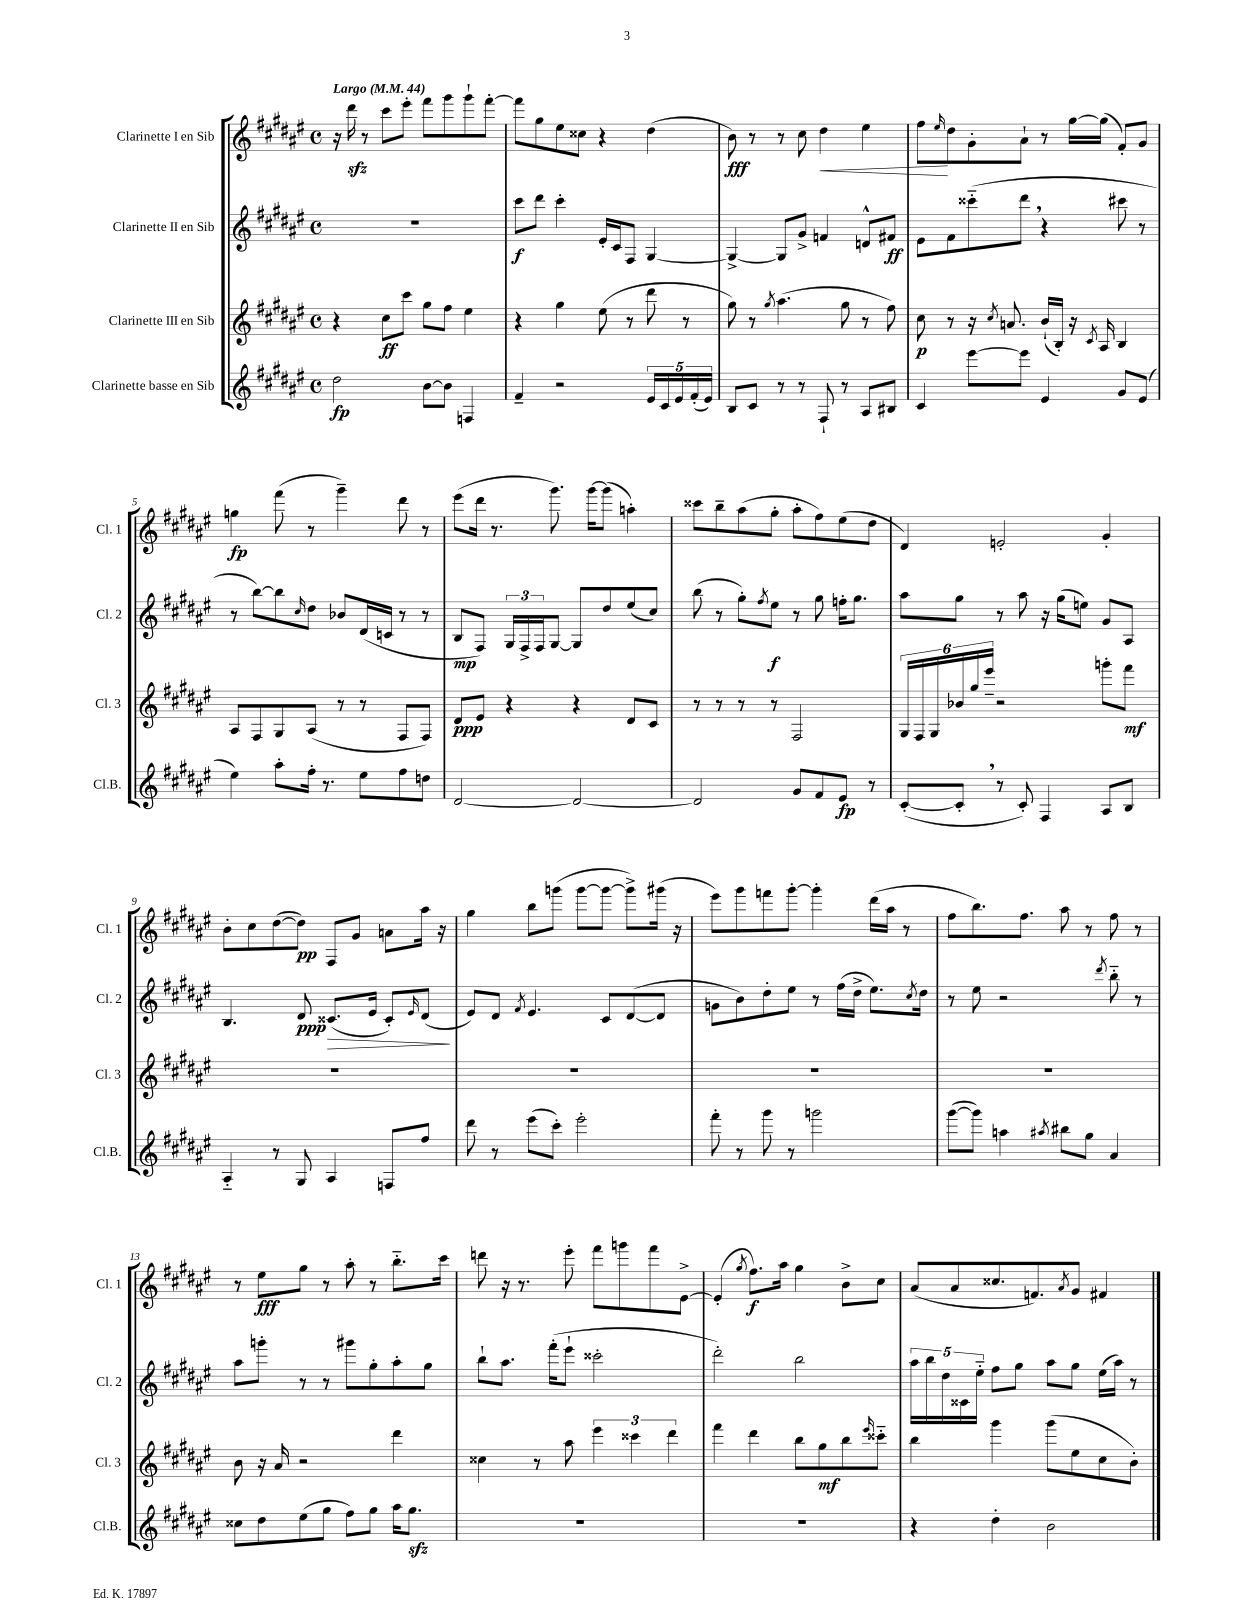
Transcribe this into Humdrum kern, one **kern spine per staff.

**kern	**dynam	**kern	**dynam	**kern	**dynam	**kern	**dynam
*part4	*part4	*part3	*part3	*part2	*part2	*part1	*part1
*staff4	*staff4	*staff3	*staff3	*staff2	*staff2	*staff1	*staff1
*I"Clarinette basse en Sib	*	*I"Clarinette III en Sib	*	*I"Clarinette II en Sib	*	*I"Clarinette I en Sib	*
*I'Cl.B.	*	*I'Cl. 3	*	*I'Cl. 2	*	*I'Cl. 1	*
*clefG2	*	*clefG2	*	*clefG2	*	*clefG2	*
*k[f#c#g#d#a#e#]	*	*k[f#c#g#d#a#e#]	*	*k[f#c#g#d#a#e#]	*	*k[f#c#g#d#a#e#]	*
*M4/4	*	*M4/4	*	*M4/4	*	*M4/4	*
*met(c)	*	*met(c)	*	*met(c)	*	*met(c)	*
*MM44	*	*MM44	*	*MM44	*	*MM44	*
=1	=1	=1	=1	=1	=1	=1	=1
!	!	!	!	!	!	!LO:TX:a:B:t=Largo	!
2dd#\	fp	4r	.	1r	.	16r	.
.	.	.	.	.	.	16ddd#zz\	.
.	.	.	.	.	.	8r	.
.	.	8cc#\L	ff	.	.	8ccc#\L	.
.	.	8ccc#\J	.	.	.	8eee#'\J	.
[8b\L	.	8gg#\L	.	.	.	8fff#\L	.
8b\J]	.	8ff#\J	.	.	.	8ggg#\	.
4Fn/	.	4ee#\	.	.	.	8ggg#`\	.
.	.	.	.	.	.	[8fff#'\J	.
=2	=2	=2	=2	=2	=2	=2	=2
4f#~/	.	4r	.	8ccc#\L	f	8fff#\L]	.
.	.	.	.	8ddd#\J	.	8gg#\	.
2r	.	4gg#\	.	4ccc#'\	.	8ee#\	.
.	.	.	.	.	.	8cc##X\J	.
.	.	(8ee#\	.	16e#'/LL	.	4r	.
.	.	.	.	16c#/J	.	.	.
.	.	8r	.	8F#/J	.	.	.
20e#/LL	.	8ddd#\	.	[4G#/	.	(4dd#\	.
20c#/	.	.	.	.	.	.	.
20e#/	.	.	.	.	.	.	.
.	.	8r	.	.	.	.	.
(20f#'/	.	.	.	.	.	.	.
20e#/JJ)	.	.	.	.	.	.	.
=3	=3	=3	=3	=3	=3	=3	=3
8B/L	.	8gg#\)	.	4G#^/_	.	8b\)	fff
8c#/J	.	8r	.	.	.	8r	.
.	.	8qgg#/	.	.	.	.	.
8r	.	(4.aa#\	.	8G#/L]	.	8r	.
8r	.	.	.	8g#^/J	.	8cc#\	.
!	!	!	!	!	!	!	!LO:HP:b
8F#`/	.	.	.	4fn/	.	4dd#\	<
8r	.	8gg#\	.	.	.	.	.
8A#/L	.	8r	.	8dn^^/L	.	4ee#\	.
8B#X/J	.	8ff#\)	.	8f#X/J	ff	.	.
=4	=4	=4	=4	=4	=4	=4	=4
4c#/	.	8cc#\	p	8e#\L	.	8ff#\L	.
.	.	.	.	.	.	16qqee#/	.
.	.	8r	.	8f#\	.	8dd#\	[
[8eee#\L	.	16r	.	(8ccc##X\	.	8g#'\	.
.	.	8qcc#/	.	.	.	.	.
.	.	8.an/	.	.	.	.	.
8eee#\J]	.	.	.	8ddd#,\J	.	8a#`\J	.
4e#/	.	(16b`/LL	.	4r	.	8r	.
.	.	16B'/JJ)	.	.	.	.	.
.	.	16r	.	.	.	[16gg#\LL	.
.	.	8qc#/	.	.	.	.	.
.	.	16A#/	.	.	.	(16gg#\JJ]	.
8g#/L	.	4B/	.	8ccc#X\	.	8f#'/L)	.
(8e#/J	.	.	.	8r	.	8g#/J	.
!!LO:LB:g=z
=5	=5	=5	=5	=5	=5	=5	=5
4ee#\)	.	8A#/L	.	8r	.	4ggn\	fp
.	.	8F#/	.	[8bb\L)	.	.	.
8aa#'\L	.	8G#/	.	8bb\]	.	(8fff#\	.
.	.	.	.	16qqcc#/	.	.	.
16ff#'\Jk	.	(8A#/J	.	8dd#\J	.	8r	.
8.r	.	.	.	.	.	.	.
.	.	8r	.	8b-X/L	.	4ggg#~\)	.
8ee#\L	.	8r	.	(16d#/L	.	.	.
.	.	.	.	16cn/JJ	.	.	.
8ff#\	.	8F#/L	.	8r	.	8ddd#\	.
8ddn\J	.	8F#/J)	.	8r	.	8r	.
=6	=6	=6	=6	=6	=6	=6	=6
[2d#/	.	8d#/L	ppp	8B/L	mp	(8eee#\L	.
.	.	8e#/J	.	8F#/J)	.	16ddd#\Jk	.
.	.	.	.	.	.	8.r	.
.	.	4r	.	24G#/LL	.	.	.
.	.	.	.	24F#^/	.	.	.
.	.	.	.	24F#/J	.	.	.
.	.	.	.	[8G#/J	.	8.ggg#\)	.
2d#/_	.	4r	.	8G#/L]	.	.	.
.	.	.	.	.	.	[16ggg#\KL	.
.	.	.	.	8dd#/	.	(8ggg#\J]	.
.	.	8d#/L	.	(8ee#/	.	4aan'\)	.
.	.	8c#/J	.	8cc#/J)	.	.	.
=7	=7	=7	=7	=7	=7	=7	=7
2d#/]	.	8r	.	(8bb\	.	8ccc##X\L	.
.	.	8r	.	8r	.	8bb~\	.
.	.	8r	.	8gg#'\L)	.	(8aa#\	.
.	.	.	.	8qff#/	.	.	.
.	.	8r	.	8ee#\J	f	8gg#'\J	.
8g#/L	.	2F#/	.	8r	.	8aa#'\L	.
8f#/	.	.	.	8gg#\	.	8ff#\)	.
8e#/J	fp	.	.	16ffn'\KL	.	(8ee#\	.
.	.	.	.	8.gg#\J	.	.	.
8r	.	.	.	.	.	8dd#\J	.
=8	=8	=8	=8	=8	=8	=8	=8
([8c#'/L	.	24G#/LL	.	8aa#\L	.	4d#/)	.
.	.	24F#/	.	.	.	.	.
.	.	24G#/	.	.	.	.	.
8c#',/J]	.	24b-X/	.	8gg#\J	.	.	.
.	.	24gg#/	.	.	.	.	.
.	.	24eee#~/JJ	.	.	.	.	.
8r	.	2r	.	8r	.	2en'/	.
8c#'/)	.	.	.	8aa#\	.	.	.
4F#/	.	.	.	16r	.	.	.
.	.	.	.	(16gg#\KL	.	.	.
.	.	.	.	8een\J)	.	.	.
8A#/L	.	8gggn'\L	.	8g#/L	.	4g#'/	.
8B/J	.	8fff#\J	mf	8A#/J	.	.	.
!!LO:LB:g=z
=9	=9	=9	=9	=9	=9	=9	=9
4A#/	.	1r	.	4.B/	.	8b'\L	.
.	.	.	.	.	.	8cc#\	.
8r	.	.	.	.	.	([8dd#\	.
8G#/	.	.	.	8d#/	ppp	8dd#\J])	pp
!	!	!	!	!	!LO:HP:b	!	!
4A#/	.	.	.	(8.c##X/L	>	8F#/L	.
.	.	.	.	.	.	8g#/J	.
.	.	.	.	16e#/Jk	.	.	.
8Fn/L	.	.	.	8c##'/L)	.	8an\L	.
.	.	.	.	16qqe#/	.	.	.
8ff#/J	.	.	.	(8d#/J	.	16aa#\Jk	.
.	.	.	.	.	.	16r	.
.	.	.	.	.	]	.	.
=10	=10	=10	=10	=10	=10	=10	=10
8ddd#\	.	1r	.	8e#/L)	.	4gg#\	.
8r	.	.	.	8d#/J	.	.	.
.	.	.	.	8qf#/	.	.	.
(8eee#\L	.	.	.	4.e#/	.	8bb\L	.
8ccc#'\J)	.	.	.	.	.	(8gggn\J	.
2eee#'\	.	.	.	.	.	[8ggg\L	.
.	.	.	.	8c#/L	.	8ggg\J_	.
.	.	.	.	([8d#/	.	8ggg^\L])	.
.	.	.	.	8d#/J]	.	(16ggg#X\Jk	.
.	.	.	.	.	.	16r	.
=11	=11	=11	=11	=11	=11	=11	=11
8fff#'\	.	1r	.	8gn\L	.	8eee#\L)	.
8r	.	.	.	8b\)	.	8ggg#\	.
8ggg#\	.	.	.	8dd#'\	.	8fffn\	.
8r	.	.	.	8ee#\J	.	[8ggg#'\J	.
2gggn\	.	.	.	8r	.	4ggg#'\]	.
.	.	.	.	(16ff#\LL	.	.	.
.	.	.	.	16dd#^\JJ	.	.	.
.	.	.	.	8.ee#\L)	.	(16ddd#\LL	.
.	.	.	.	.	.	16aa#\JJ	.
.	.	.	.	.	.	8r	.
.	.	.	.	8qcc#/	.	.	.
.	.	.	.	16dd#\Jk	.	.	.
=12	=12	=12	=12	=12	=12	=12	=12
([8ggg#\L	.	1r	.	8r	.	8ff#\L	.
8ggg#\J])	.	.	.	8ee#\	.	8.bb\)	.
4aan\	.	.	.	2r	.	.	.
.	.	.	.	.	.	8.ff#\J	.
8qaa#X/	.	.	.	.	.	.	.
8bb#X\L	.	.	.	.	.	8aa#\	.
8gg#\J	.	.	.	.	.	8r	.
.	.	.	.	8qddd#/	.	.	.
4a#/	.	.	.	8bb\	.	8ff#\	.
.	.	.	.	8r	.	8r	.
!!LO:LB:g=z
=13	=13	=13	=13	=13	=13	=13	=13
8cc##X\L	.	8b\	.	8aa#\L	.	8r	.
8dd#\	.	16r	.	8gggn'\J	.	8ee#\L	fff
.	.	16a#/	.	.	.	.	.
(8ee#\	.	2r	.	8r	.	8gg#\J	.
8gg#\J	.	.	.	8r	.	8r	.
8ff#\L)	.	.	.	8ggg#X\L	.	8aa#'\	.
8gg#\J	.	.	.	8gg#'\	.	8r	.
16aa#\KL	.	4ddd#\	.	8aa#'\	.	8.bb\L	.
8.gg#zz\J	.	.	.	.	.	.	.
.	.	.	.	8gg#\J	.	.	.
.	.	.	.	.	.	16ccc#\Jk	.
=14	=14	=14	=14	=14	=14	=14	=14
1r	.	4cc##X\	.	8bb`\L	.	8dddn\	.
.	.	.	.	8.aa#\J	.	16r	.
.	.	.	.	.	.	8.r	.
.	.	8r	.	.	.	.	.
.	.	.	.	(16fff#'\KL	.	.	.
.	.	8aa#\	.	8eee#`\J	.	8eee#'\	.
.	.	6eee#\	.	2ccc##X'\	.	8fff#\L	.
.	.	.	.	.	.	8gggn\	.
.	.	6ccc##X\	.	.	.	.	.
.	.	.	.	.	.	8fff#\	.
.	.	6ddd#\	.	.	.	.	.
.	.	.	.	.	.	[8e#^\J	.
=15	=15	=15	=15	=15	=15	=15	=15
1r	.	4fff#\	.	2ddd#'\)	.	(4e#'/]	.
.	.	.	.	.	.	8qgg#/	.
.	.	4ddd#\	.	.	.	8.ff#\L)	f
.	.	.	.	.	.	16aa#\Jk	.
.	.	8bb\L	.	2bb\	.	4gg#\	.
.	.	8gg#\	mf	.	.	.	.
.	.	8bb\	.	.	.	8b^\L	.
.	.	16qqeee#/	.	.	.	.	.
.	.	8ccc##X\J	.	.	.	8cc#\J	.
=16	=16	=16	=16	=16	=16	=16	=16
4r	.	4bb\	.	20aa#\LL	.	(8a#/L	.
.	.	.	.	20bb\	.	.	.
.	.	.	.	20dd#\	.	.	.
.	.	.	.	.	.	8a#/	.
.	.	.	.	20c##X\	.	.	.
.	.	.	.	20ee#\JJ	.	.	.
4dd#'\	.	4ggg#\	.	8ff#\L	.	8.cc##X/	.
.	.	.	.	8gg#\J	.	.	.
.	.	.	.	.	.	8.fn/)	.
2b\	.	(8ggg#\L	.	8aa#\L	.	.	.
.	.	.	.	.	.	8qa#/	.
.	.	8ee#\	.	8gg#\J	.	8g#/J	.
.	.	8cc#\	.	(16ee#\LL	.	4f#X/	.
.	.	.	.	16aa#\JJ)	.	.	.
.	.	8b'\J)	.	8r	.	.	.
==	==	==	==	==	==	==	==
*-	*-	*-	*-	*-	*-	*-	*-
